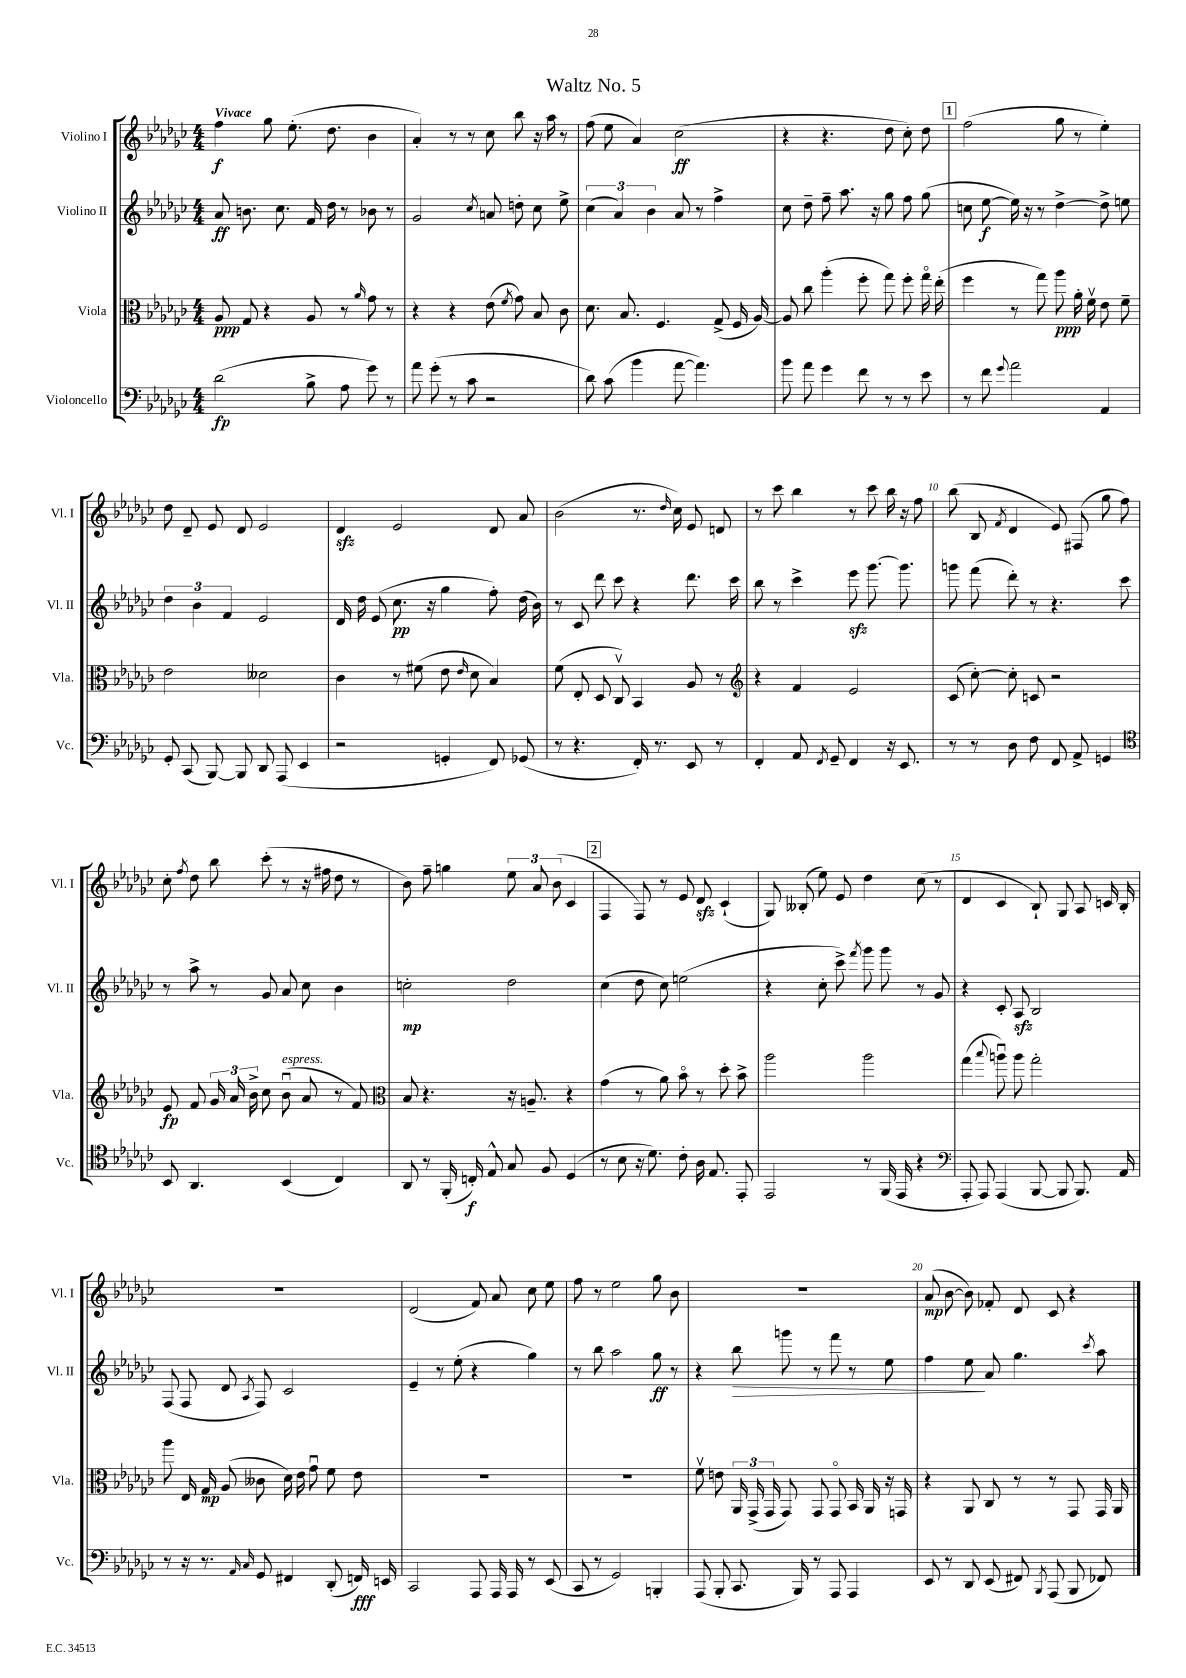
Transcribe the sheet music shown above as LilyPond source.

\header { title = "Waltz No. 5" }
<<
\new StaffGroup <<
\new Staff = "s0" \with { instrumentName = "Violino I" shortInstrumentName = "Vl. I" } {
    \clef treble \key ges \major \numericTimeSignature \time 4/4 \tempo "Vivace"
    \autoBeamOff f''4\f ges''8 ees''8.-.( des''8. bes'4 |
    aes'4-.) r8 r8 ces''8 bes''8 r16 aes''16 r8 |
    f''8( ees''8 aes'4) ces''2\ff( |
    r4 r4. des''8 ces''8-.) des''8 |
    \mark \markup { \box "1" } f''2( ges''8 r8 ees''4-.) |
    des''8 des'8-- ees'8 des'8 ees'2 |
    des'4\sfz ees'2 des'8 aes'8 |
    bes'2( r8. \grace { des''16 } ces''16) ees'8 d'8 |
    r8 ces'''8 bes''4 r8 ces'''8 bes''16 r16 f''8 |
    bes''8( bes8 \acciaccatura { f'8 } des'4 ees'8) fis8( ges''8 f''8) |
    ces''8-. \acciaccatura { f''8 } des''8 bes''8 ces'''8-.( r8 r16 fis''16 des''8 r8 |
    bes'8) f''8-- g''4 \tuplet 3/2 { ees''8 aes'8 bes'8( } ces'4 |
    \mark \markup { \box "2" } f4 f8) r8 ees'8 des'8\sfz ces'4-!( |
    ges8) beses8-.( ees''8) ees'8 des''4 ces''8( r8 |
    des'4 ces'4 bes8-!) ges8 aes8 c'16 bes16-. |
    R1 |
    des'2( f'8) aes'8 ces''8 ees''8 |
    f''8 r8 ees''2 ges''8 bes'8 |
    R1 |
    aes'8\mp( bes'8~ bes'8) fes'8-. des'8 ces'8 r4 \bar "|." |
}
\new Staff = "s1" \with { instrumentName = "Violino II" shortInstrumentName = "Vl. II" } {
    \clef treble \key ges \major \numericTimeSignature \time 4/4
    \autoBeamOff aes'8\ff b'8. ces''8. f'16 des''16 r8 bes'8 r8 |
    ges'2 \acciaccatura { ces''8 } a'8 d''8-. ces''8 ees''8-> |
    \tuplet 3/2 { ces''4( aes'4) bes'4 } aes'8 r8 f''4-> |
    ces''8 des''8-- f''8-- aes''8. r16 ges''8 f''8 ges''8( |
    \mark \markup { \box "1" } c''8 ees''8~\f ees''16) r16 r8 des''4~-> des''8-> e''8 |
    \tuplet 3/2 { des''4 bes'4 f'4 } ees'2 |
    des'16 des''16 ees'8( ces''8.\pp r16 ges''4 f''8-.) des''16( bes'16) |
    r8 ces'8 des'''8 ces'''8 r4 des'''8. ces'''16 |
    bes''8 r8 ces'''4-> ees'''8\sfz ges'''8.~ ges'''8. |
    g'''8 f'''8( des'''8-.) r8 r4. ces'''8 |
    r8 aes''8-> r8 ges'8 aes'8 ces''8 bes'4 |
    c''2-.\mp des''2 |
    \mark \markup { \box "2" } ces''4( des''8 ces''8) e''2( |
    r4 ces''8-. ces'''8->) \acciaccatura { f'''8 } ges'''8 ges'''8 r8 ges'8 |
    r4 ces'8-. aes8\sfz bes2 |
    f8( f8 des'8 \acciaccatura { aes8 } f8) ces'2 |
    ees'4-- r8 ees''8-.( r4 ges''4) |
    r8 bes''8 aes''2 ges''8\ff r8 |
    r4 bes''8\> g'''8 r8 f'''8 r8 ees''8 |
    f''4 ees''8\! aes'8 ges''4. \acciaccatura { ces'''8 } aes''8 \bar "|." |
}
\new Staff = "s2" \with { instrumentName = "Viola" shortInstrumentName = "Vla." } {
    \clef alto \key ges \major \numericTimeSignature \time 4/4
    \autoBeamOff aes8\ppp ges8 r4 aes8 r8 \grace { aes'16 } ges'8 r8 |
    r4 r4 ees'8( \acciaccatura { f'8 } ges'8) bes8 ces'8 |
    des'8. bes8. f4. ges8->( f16 aes16~) |
    aes8 ces''8 aes''4-.( f''8-. ges''8) f''8-. ges''16\flageolet ees''16-.( |
    \mark \markup { \box "1" } f''4 r8 ges''8) aes''8\ppp aes'16-. f'16\upbow ees'8 f'8-- |
    ees'2 deses'2 |
    ces'4 r8 fis'8( ees'8 \grace { ees'16 } des'8 bes4) |
    f'8( ees8-. des8 ces8\upbow) bes,4 aes8 r8 |
    \clef treble r4 f'4 ees'2 |
    ces'8( ces''8~-.) ces''8-. c'8 r2 |
    ees'8\fp f'8 \tuplet 3/2 { ges'16 aes'16 bes'16-> } ces''8 bes'8\downbow^\markup { \italic "espress." }( aes'8 r8 f'8) |
    \clef alto bes8 r4. r16 a8.-- r4 |
    \mark \markup { \box "2" } ges'4( r8 aes'8) bes'8\flageolet r8 des''8-. bes'8-> |
    aes''2 aes''2 |
    ges''4( \appoggiatura { bes''8 } a''8\downbow) a''8 ges''2-. |
    aes''8 ees16 ges16\mp aes8( ceses'8 des'16) ees'16 ges'8\downbow f'8 ees'8 |
    R1 |
    R1 |
    f'8\upbow e'8 \tuplet 3/2 { aes,16 ges,16->( ges,16 } ges,8) ges,8 ges,8\flageolet bes,16 aes,16 r16 g,16 |
    r4 aes,8 ces8 r8 r8 ges,8 ges,16 aes,16 \bar "|." |
}
\new Staff = "s3" \with { instrumentName = "Violoncello" shortInstrumentName = "Vc." } {
    \clef bass \key ges \major \numericTimeSignature \time 4/4
    \autoBeamOff des'2\fp( bes8-> aes8 ges'8) r8 |
    aes'8 ges'8-.( r8 ces'8 r2 |
    des'8) ces'8( bes'4 aes'8~ aes'4.) |
    bes'8 aes'8 ges'4 f'8 r8 r8 ees'8 |
    \mark \markup { \box "1" } r8 f'8 \appoggiatura { ges'8 } aes'2 aes,4 |
    ges,8-. ces,8( bes,,8~) bes,,8 des,8 aes,,8( ees,4 |
    r2 g,4-. f,8) ges,8( |
    r8 r4. f,16-.) r8. ees,8 r8 |
    f,4-. aes,8 \acciaccatura { f,8 } ges,8-- f,4 r16 ees,8. |
    r8 r8 des8 f8 f,8 aes,8-> g,4 |
    \clef tenor bes,8 aes,4. bes,4( ces4) |
    aes,8 r8 f,16-.( c16-.\f) ees8-^ ges8 f8 des4( |
    \mark \markup { \box "2" } r8 bes8 r16 des'8.) ces'8-. aes16 ees8. ees,8-. |
    ees,2 r8 f,16( ees,16 r4 |
    \clef bass aes,,8-. aes,,8) aes,,4( bes,,8~ bes,,8 bes,,8.) aes,16 |
    r8 r16 r8. \grace { aes,16 ces16 } ges,8 fis,4 des,8-.( f,16\fff) e,16 |
    ces,2 aes,,8 aes,,16 aes,,16 r8 ees,8( |
    ces,8 r8 ges,2) b,,4-. |
    aes,,8( bes,,8-. ces,8. bes,,16) r8 aes,,8 aes,,4 |
    ees,8 r8 des,8 ees,8( fis,8) \acciaccatura { bes,,8 } aes,,8( bes,,8 fes,8) \bar "|." |
}
>>
>>
\layout { \context { \Score \override BarNumber.break-visibility = ##(#f #t #t) barNumberVisibility = #(every-nth-bar-number-visible 5) } }
